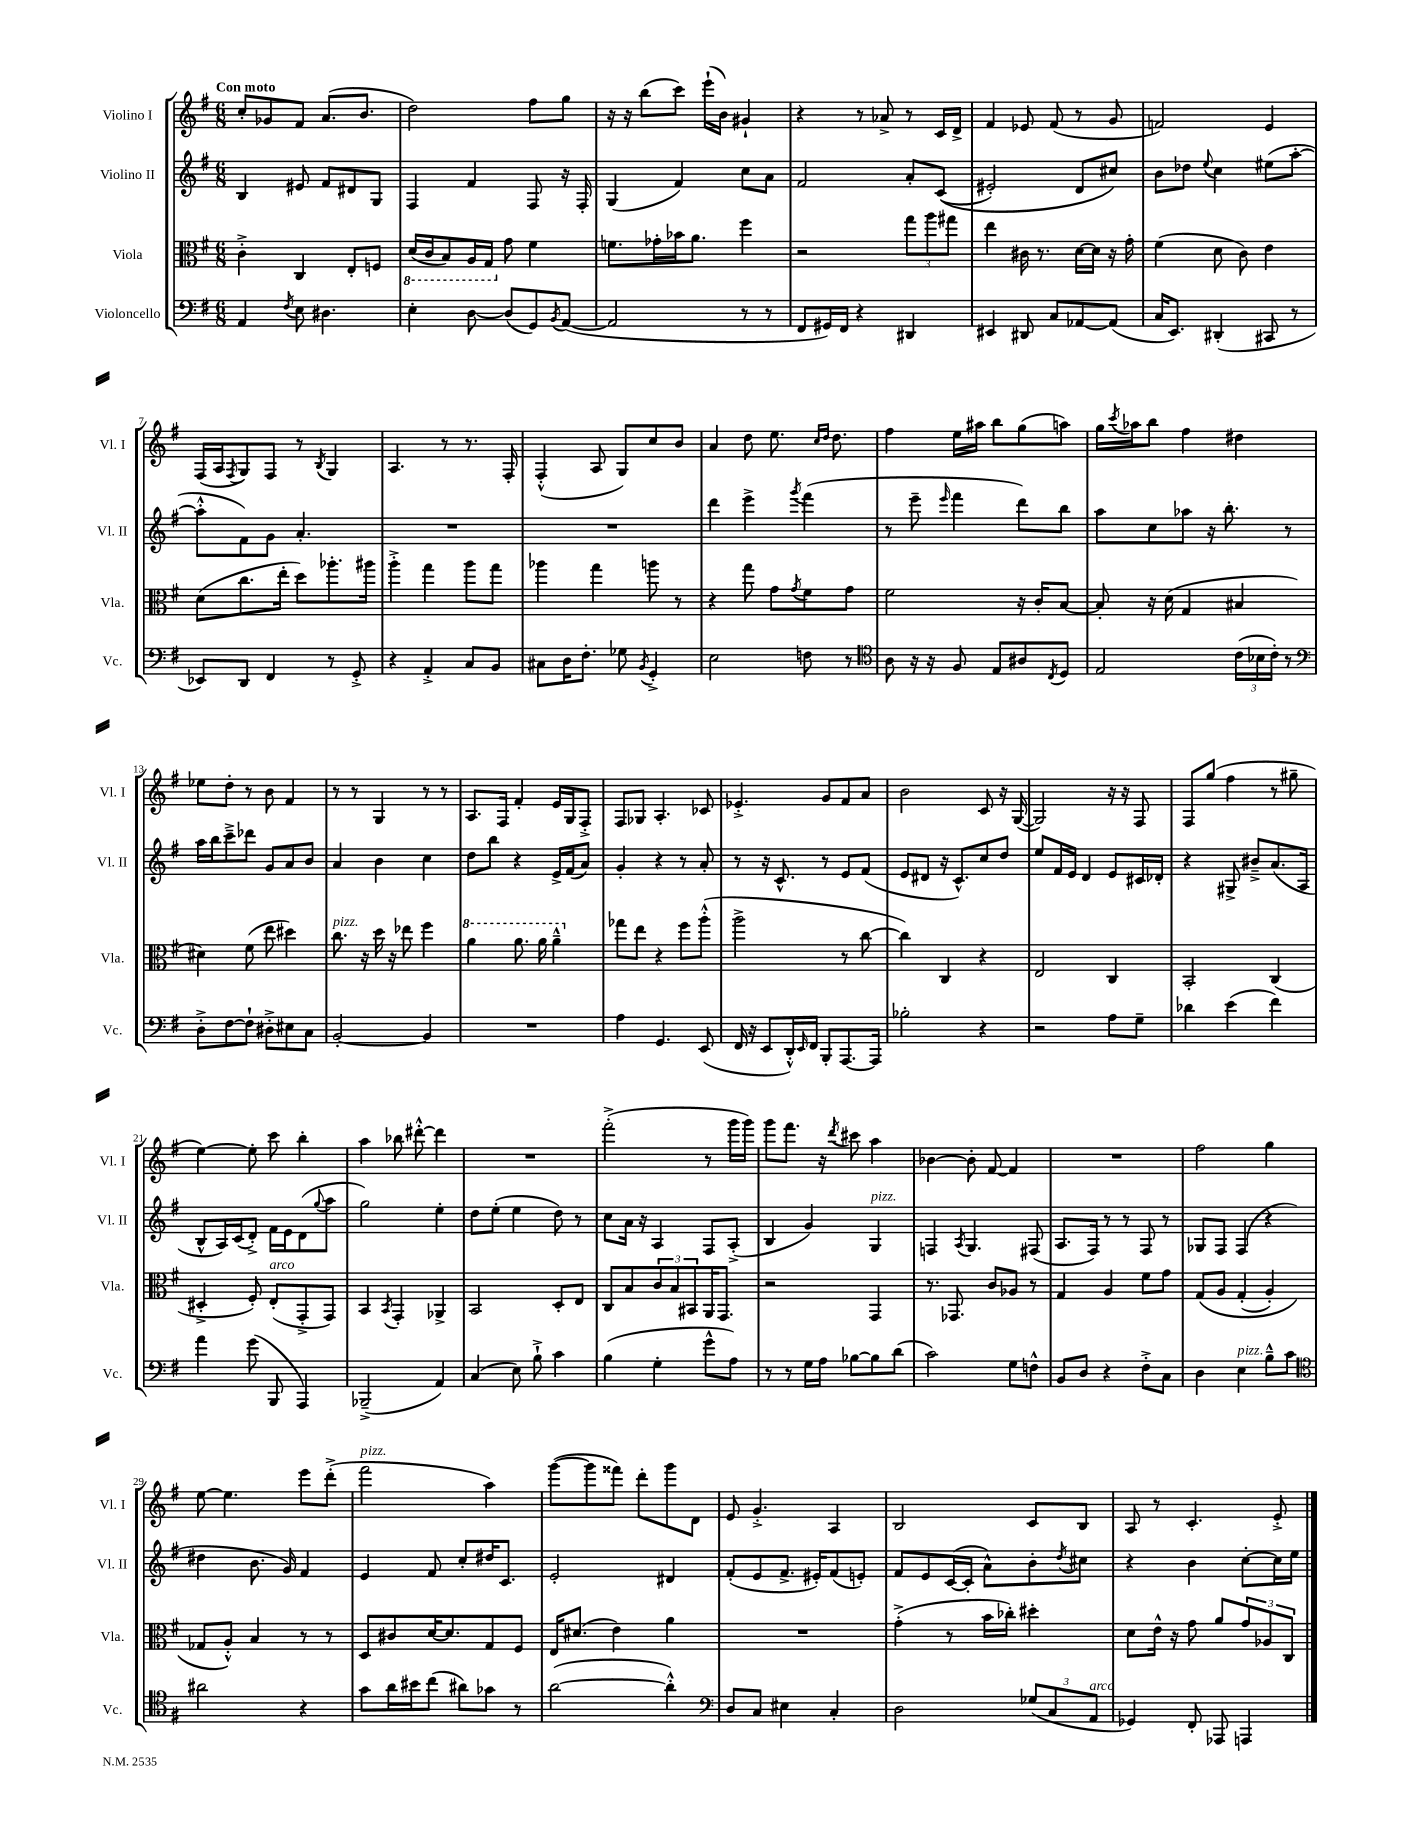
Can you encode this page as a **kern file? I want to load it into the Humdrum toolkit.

**kern	**kern	**kern	**kern
*part4	*part3	*part2	*part1
*staff4	*staff3	*staff2	*staff1
*I"Violoncello	*I"Viola	*I"Violino II	*I"Violino I
*I'Vc.	*I'Vla.	*I'Vl. II	*I'Vl. I
*clefF4	*clefC3	*clefG2	*clefG2
*k[f#]	*k[f#]	*k[f#]	*k[f#]
*M6/8	*M6/8	*M6/8	*M6/8
=1	=1	=1	=1
!	!	!	!LO:TX:a:B:t=Con moto
4AA/	4c'^\	4B/	8cc'/L
.	.	.	8g-X/
8qF#/	.	.	.
8E\	4C/	8e#X/	8f#/J
4.D#X\	.	8f#/L	(8.a/L
.	8E'/L	8d#X/	.
.	.	.	8.b/J
.	8Fn/J	8G/J	.
=2	=2	=2	=2
*	*8ba	*	*
4E'\	(16D/LL	4F#/	2dd\)
.	16C/J	.	.
.	8BB/)	.	.
[8D\	16AA/L	4f#/	.
.	16GG/JJ	.	.
*	*X8ba	*	*
(8D/L]	8g\	.	.
8GG/)	4f#\	8F#/	8ff#\L
8qBB/	.	.	.
([8AA/J	.	16r	8gg\J
.	.	16F#'/	.
=3	=3	=3	=3
2AA/]	8.fn\L	(4G/	16r
.	.	.	16r
.	.	.	(8bb\L
.	16g-X'\L	.	.
.	16b-X\J	4f#/)	8ccc\J)
.	8.a\J	.	.
.	.	.	(16eee`\LL
.	.	.	16b\JJ)
8r	4ff#\	8cc\L	4g#X`/
8r	.	8a\J	.
=4	=4	=4	=4
8FF#/L	2r	2f#/	4r
16GG#X/L)	.	.	.
16FF#/JJ	.	.	.
4r	.	.	8r
.	.	.	8a-X^/
4DD#X/	12gg\L	8a'/L	8r
.	12aa\	.	.
.	.	((8c/J	16c/LL
.	12gg#X\J	.	.
.	.	.	16d^/JJ
=5	=5	=5	=5
4EE#X/	4ee\	2e#X'/)	4f#/
8DD#X/	16c#X\	.	8e-X/
.	8.r	.	.
8C/L	.	.	(8f#/
[8AA-X/	[16d\LL	8d/L	8r
.	16d\JJ]	.	.
(8AA-/J]	16r	8cc#X/J)	8g/
.	16g'\	.	.
=6	=6	=6	=6
16C/KL	(4f#\	8b\L	2fn/)
8.EE/J)	.	.	.
.	.	8dd-X\J	.
.	.	8qqee/	.
(4DD#X'/	8d\	4cc\	.
.	8c\)	.	.
8CC#X/	4e\	(8ee#X\L	4e/
8r	.	[8aa'\J	.
!!LO:LB:g=z
=7	=7	=7	=7
8EE-X/L)	(8d\L	8aa'^^\L]	(16F#/LL
.	.	.	16A/J
.	.	.	8qF#/
8DD/J	8.cc\	8f#\)	8G/)
4FF#/	.	8g\J	8F#/J
.	16ee'\Jk	.	.
.	8dd\L)	4.a'/	8r
.	.	.	8qB/
8r	8.aa-X'\	.	4G/
8GG'^/	.	.	.
.	16aa#X\Jk	.	.
=8	=8	=8	=8
4r	4aa'^\	2.r	4.A/
4AA'^/	4gg\	.	.
.	.	.	8r
8C/L	8aa\L	.	8.r
8BB/J	8gg\J	.	.
.	.	.	16F#'/
=9	=9	=9	=9
8C#X\L	4aa-X\	2.r	(4F#'^^/
16D\K	.	.	.
8.F#'\J	.	.	.
.	4gg\	.	8A/
8G-X\	.	.	8G/L)
8qBB/	.	.	.
4GG'^/	8aan\	.	8cc/
.	8r	.	8b/J
=10	=10	=10	=10
2E\	4r	4ddd\	4a/
.	8gg\	4eee^\	8dd\
.	8g\L	.	8.ee\
.	8qg/	8qggg/	.
8Fn\	8f#\	(4fff#\	.
.	.	.	16qqcc/LL
.	.	.	16qqdd/JJ
.	.	.	8.dd\
8r	8g\J	.	.
=11	=11	=11	=11
*clefC4	*	*	*
8A\	2f#\	8r	4ff#\
16r	.	8eee~\	.
16r	.	.	.
.	.	16qqeee/	.
8F#/	.	4fff#\	16ee\LL
.	.	.	16aa#X\JJ
8E/L	.	.	8bb\L
8A#X/	16r	8ddd\L)	(8gg\
.	16c'/KL	.	.
8qC/	.	.	.
8D/J	[8B/J	8bb\J	8aan\J)
=12	=12	=12	=12
2E/	8B'/]	8aa\L	16gg\LL
.	.	.	8qccc/
.	.	.	16aa-X\J
.	16r	8cc\	8bb\J
.	(16d\	.	.
.	4G/	8aa-X\J	4ff#\
.	.	16r	.
.	.	8.bb'\	.
(24c\LL	4B#X/	.	4dd#X\
24B-X\	.	.	.
24c'\JJ)	.	.	.
8r	.	8r	.
!!LO:LB:g=z
=13	=13	=13	=13
*clefF4	*	*	*
8D'^\L	4d#X\)	16aa\LL	8ee-X\L
.	.	16bb\J	.
[8F#\	.	8ccc~^\	8dd'\J
8F#`\J]	(8f#\	8ddd-X\J	8r
8D#X'^\L	8ee\	8g/L	8b\
8E#X\	4dd#X\)	8a/	4f#/
8C\J	.	8b/J	.
=14	=14	=14	=14
!	!LO:TX:a:i:t=pizz.	!	!
[2BB'/	8.cc\	4a/	8r
.	.	.	8r
.	16r	.	.
.	16dd\	4b\	4G/
.	16r	.	.
.	8ee-X\	.	.
4BB/]	4ff#\	4cc\	8r
.	.	.	8r
=15	=15	=15	=15
*	*8va	*	*
2.r	4aa\	8dd\L	8.A/L
.	.	8bb\J	.
.	.	.	16F#/Jk
.	8.aa\	4r	4f#'/
.	16aa\	.	.
.	4aa~^^\	16e^/LL	16e/LL
.	.	(16f#/J	16G/J
.	.	8a/J)	8F#'^/J
=16	=16	=16	=16
*	*X8va	*	*
4A\	8gg-X\L	4g'/	8F#/L
.	8ee\J	.	8G-X/J
4.GG/	4r	4r	4.A'/
.	8ff#\L	8r	.
(8EE/	(8aa'^^\J	8a'/	8c-X/
=17	=17	=17	=17
16FF#/	2aa^\	8r	4.e-X'^/
16r	.	.	.
8EE/L	.	16r	.
.	.	8.c^^/	.
16DD'^^/L)	.	.	.
16qqEE/	.	.	.
16FF#/JJ	.	.	.
8BBB'/L	.	8r	8g/L
[8.AAA/	8r	8e/L	8f#/
.	[8cc\	(8f#/J	8a/J
16AAA/Jk]	.	.	.
=18	=18	=18	=18
2B-X'\	4cc\])	8e/L	2b\
.	.	8d#X/J	.
.	4C/	16r	.
.	.	8.c^^/L)	.
4r	4r	8cc/	8c/
.	.	8dd/J	16r
.	.	.	([16G/
=19	=19	=19	=19
2r	2E/	8ee/L	2G/])
.	.	16f#/L	.
.	.	16e/JJ	.
.	.	4d/	.
8A\L	4C/	8e/L	16r
.	.	.	16r
8G~\J	.	16c#X/L	8F#/
.	.	16d-X'/JJ	.
=20	=20	=20	=20
4d-X\	2BB'/	4r	8F#/L
.	.	.	(8gg/J
(4e\	.	8G#X^/	4ff#\
.	.	8b#X~^/L	.
4f#\)	(4C/	(8.a/	8r
.	.	.	8gg#X~\
.	.	16A/Jk	.
!!LO:LB:g=z
=21	=21	=21	=21
4a\	4D#X'^/	8B^^/L	[4ee\)
.	.	16A/L)	.
.	.	(16c/J	.
(8g\	8F#'/)	8d'^/J)	8ee'\]
!	!LO:TX:a:i:t=arco	!	!
8BBB/	(8E'/L	16f#\LL	8ccc\
.	.	16e\J	.
4AAA/)	8GG'^/	(8d\	4bb'\
.	.	8qqgg/	.
.	8GG/J)	8aa\J	.
=22	=22	=22	=22
(2BBB-X~^/	4BB/	2gg\)	4aa\
.	8qBB/	.	.
.	4GG'/	.	8bb-X\
.	.	.	[8ddd#X'^^\
4AA/)	4AA-X^/	4ee'\	4ddd#\]
=23	=23	=23	=23
(4C/	2BB/	8dd\L	2.r
.	.	(8ee'\J	.
8E\)	.	4ee\	.
8B`^\	.	.	.
4c\	8D'/L	8dd\)	.
.	8E/J	8r	.
=24	=24	=24	=24
(4B\	8C/L	8cc\L	(2fff#'^\
.	8B/	16a\Jk	.
.	.	16r	.
4G'\	12c/	4A/	.
.	12B/	.	.
.	12BB#X/	.	.
8g^^\L	16AA/K	8F#/L	8r
.	8.GG/J	.	.
8A\J)	.	(8A'^/J	16ggg\LL
.	.	.	16ggg\JJ)
=25	=25	=25	=25
8r	2r	4B/	8ggg\L
8r	.	.	8.fff#\J
16G\LL	.	4g/)	.
16A\JJ	.	.	16r
.	.	.	8qddd/
[8B-X\L	.	.	8ccc#X\
!	!	!LO:TX:a:i:t=pizz.	!
8B-\]	4GG/	4G/	4aa\
(8d\J	.	.	.
=26	=26	=26	=26
2c\)	8.r	4Fn/	[4b-X\
.	8.GG-X/	.	.
.	.	8qA/	.
.	.	4.G/	8b-'\]
.	8c/L	.	[8f#/
8G\L	8A-X/J	.	4f#/]
8Fn^^\J	8r	(8F#X/	.
=27	=27	=27	=27
8BB/L	4G/	8.A/L	2.r
8D/J	.	.	.
.	.	16F#/Jk)	.
4r	4A/	8r	.
.	.	8r	.
8F#'^\L	8f#\L	8F#/	.
8C\J	8g\J	8r	.
=28	=28	=28	=28
4D\	(8G/L	8G-X/L	2ff#\
.	8A/J	8F#/J	.
!LO:TX:a:i:t=pizz.	!	!	!
4E\	(4G'/	(4F#/	.
8B~^^\L	4A'/)	4r	4gg\
8c\J	.	.	.
!!LO:LB:g=z
=29	=29	=29	=29
*clefC4	*	*	*
2a#X\	8G-X/L	4dd#X\	[8ee\
.	8A'^^/J)	.	4.ee\]
.	4B/	8.b\	.
.	.	16g/)	.
4r	8r	4f#/	8eee\L
.	8r	.	(8ddd'^\J
=30	=30	=30	=30
!	!	!	!LO:TX:a:i:t=pizz.
8g\L	8D/L	4e/	2fff#\
16a\L	8c#X/	.	.
16b#X\J	.	.	.
(8cc\J	[16d/K	8f#/	.
.	8.d/]	.	.
8a#X\L)	.	8cc'/L	.
8g-X\J	8G/	16dd#X/K	4aa\)
.	.	8.c/J	.
8r	8F#/J	.	.
=31	=31	=31	=31
([2a\	16E/KL	2e'/	([8ggg\L
.	(8.d#X/J	.	.
.	.	.	8ggg\]
.	4e\)	.	8fff##X\J)
.	.	.	8ddd'\L
4a'^^\])	4a\	4d#X/	8ggg\
.	.	.	8d\J
=32	=32	=32	=32
*clefF4	*	*	*
8D/L	2.r	(8f#'/L	8e/
8C/J	.	8e/	4.g'^/
4E#X\	.	8.f#^/J	.
.	.	16e#X'/KL)	.
4C'/	.	(8f#/	4A/
.	.	8en'/J)	.
=33	=33	=33	=33
2D\	(4g'^\	8f#/L	2B/
.	.	8e/	.
.	8r	([16c/L	.
.	.	16c'/JJ]	.
.	16b\LL	8a^^\L)	.
.	16cc-X'\JJ)	.	.
(12G-X/L	4dd#X'\	8b'\	8c/L
12C/	.	.	.
.	.	8qdd/	.
.	.	8cc#X\J	8B/J
!LO:TX:a:i:t=arco	!	!	!
12AA/J	.	.	.
=34	=34	=34	=34
4GG-X/)	8d\L	4r	8A/
.	16e^^\Jk	.	8r
.	16r	.	.
8FF#'/	8g\	4b\	4.c'/
8AAA-X/	8a/L	.	.
4AAAn/	12g/	[8cc'\L	.
.	12A-X/	.	.
.	.	16cc\L]	8e'^/
.	12C/J	.	.
.	.	16ee\JJ	.
==	==	==	==
*-	*-	*-	*-
